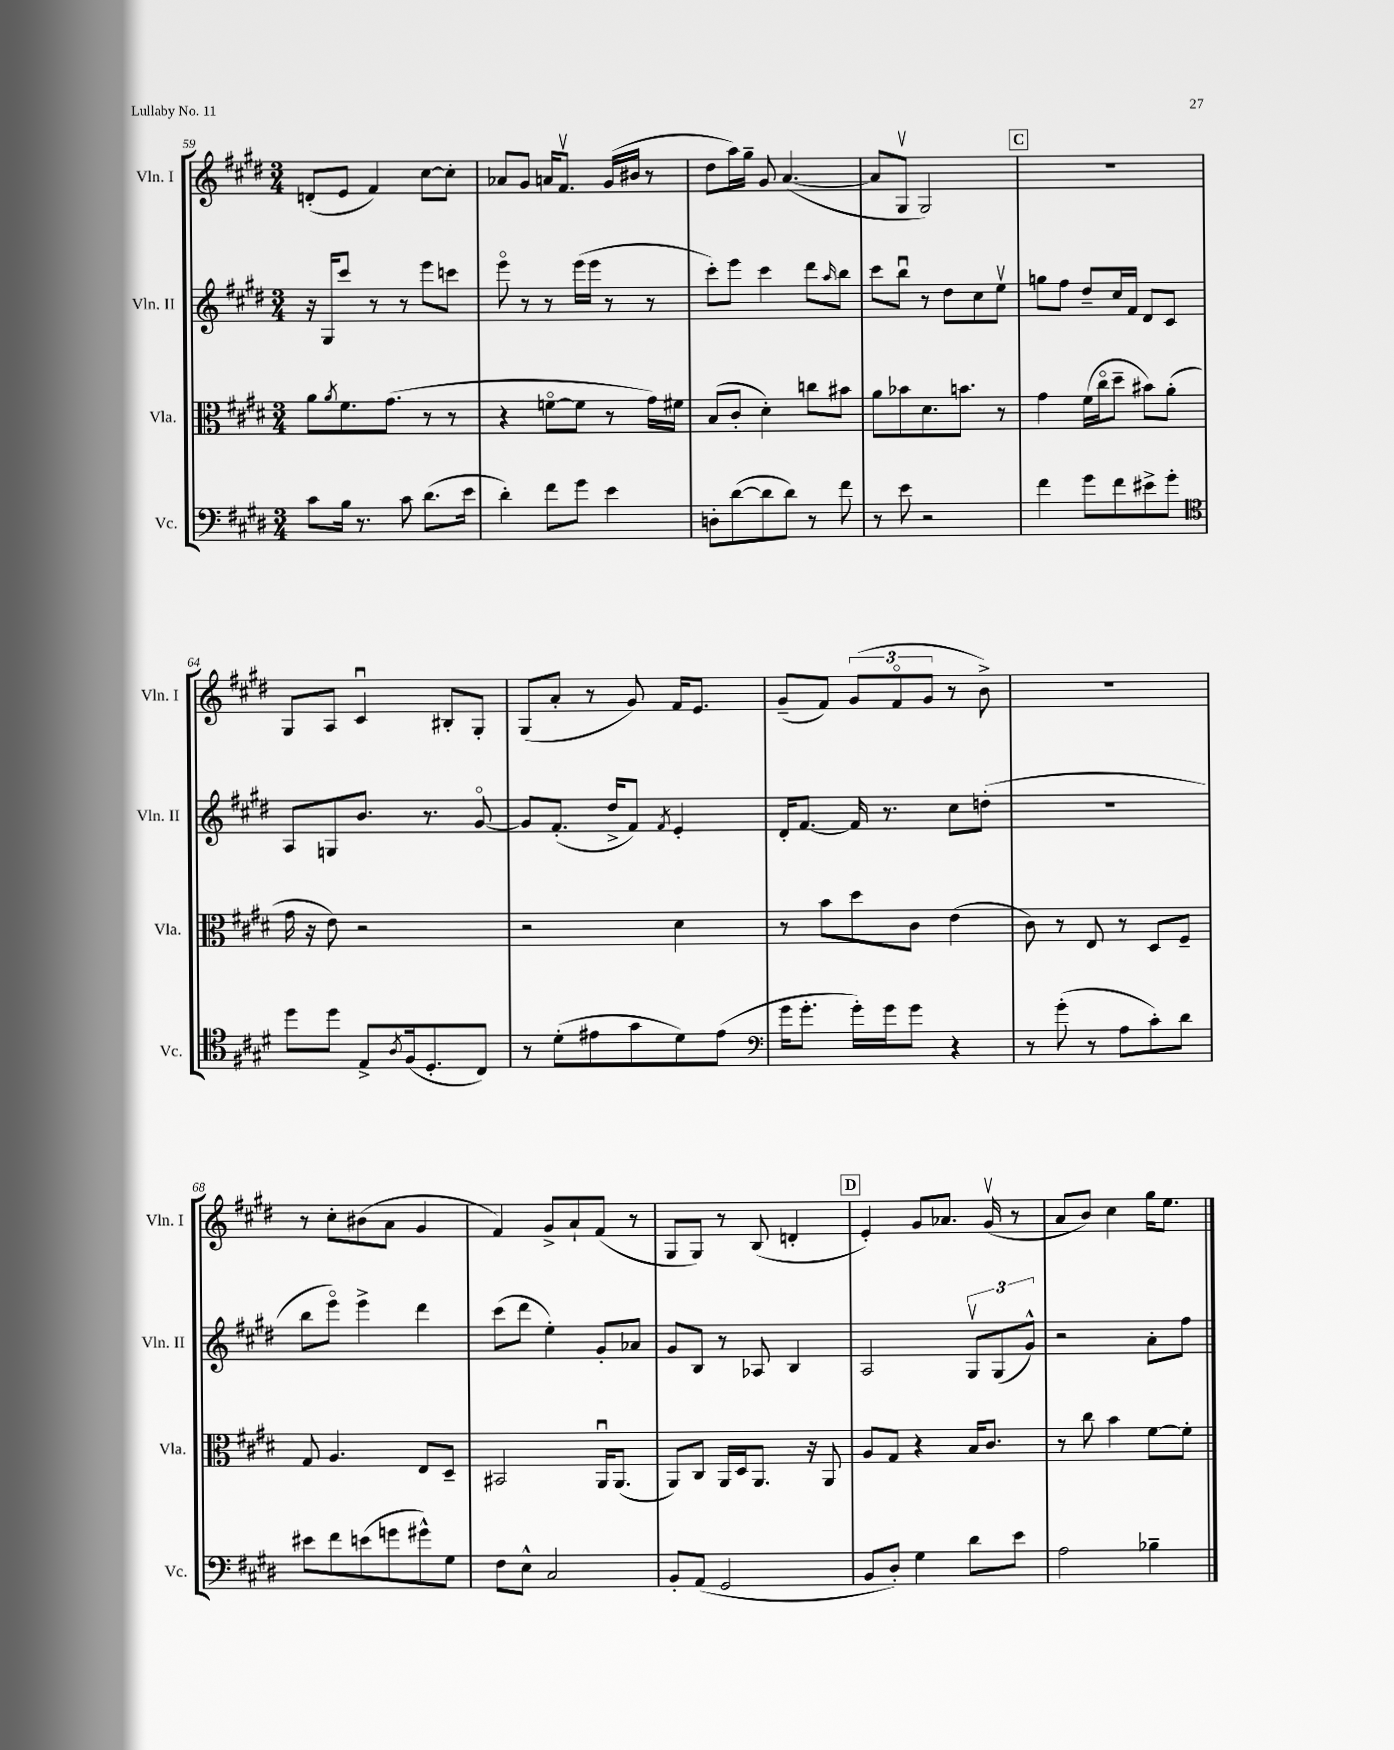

**kern	**kern	**kern	**kern
*staff4	*staff3	*staff2	*staff1
*clefF4	*clefC3	*clefG2	*clefG2
*k[f#c#g#d#]	*k[f#c#g#d#]	*k[f#c#g#d#]	*k[f#c#g#d#]
*M3/4	*M3/4	*M3/4	*M3/4
8c#	8a	16r	(8d'
.	.	16G#	.
.	8qa	.	.
16B	8.f#	8ccc#	8e
8.r	.	.	.
.	.	8r	4f#)
.	(8.g#	.	.
8c#	.	8r	.
(8.d#	8r	8eee	[8cc#
.	8r	8ccc	8cc#']
16e	.	.	.
=	=	=	=
4d#')	4r	8eeeo	8a-
.	.	8r	8g#
8f#	[8fo	8r	16a
.	.	.	8.f#v
8g#	8f]	(16eee	.
.	.	16eee	.
4e	8r	8r	(16g#
.	.	.	16b#
.	16g#)	8r	8r
.	16f#	.	.
=	=	=	=
8D'	(8B	8ccc#')	8dd#
([8d#	8c#'	8eee	16aa)
.	.	.	16gg#~
8d#]	4d#')	4ccc#	8g#
8d#)	.	.	([4.a
8r	8cc	8ddd#	.
.	.	16qqaa	.
8f#	8b#	8bb	.
=	=	=	=
8r	8a	8ccc#	8a]
8e	8b-	8bbu	8G#v
2r	8.d#	8r	2G#)
.	.	8dd#	.
.	8.b	.	.
.	.	8cc#	.
.	8r	8eev	.
=	=	=	=
4f#	4g#	8gg	2.r
.	.	8ff#	.
8g#	(16f#	8dd#~	.
.	16cc#o	.	.
8f#	8dd#~	16cc#	.
.	.	16f#	.
8e#^	8b#)	8d#	.
8g#'	(8a'	8c#	.
=	=	=	=
*clefC4	*	*	*
8dd#	16g#	8A	8G#
.	16r	.	.
8dd#	8e)	8G	8A
8E^	2r	8.b	4c#u
8qA	.	.	.
(16F#	.	.	.
8.D#'	.	8.r	.
.	.	.	8B#'
8C#)	.	[8g#o	8G#'
=	=	=	=
8r	2r	8g#]	(8G#
(8d#'	.	(8.f#'	8a'
8e#	.	.	8r
.	.	16dd#^	.
8g#	.	8f#)	8g#)
.	.	8qf#	.
8d#)	4d#	4e'	16f#
.	.	.	8.e
(8e#	.	.	.
=	=	=	=
*clefF4	*	*	*
16g#	8r	16d#'	(8g#~
8.g#'	.	[8.f#	.
.	8b	.	8f#)
16g#')	8dd#	16f#]	(12g#
16g#	.	8.r	.
.	.	.	12f#o
8g#	8c#	.	.
.	.	.	12g#
4r	(4e	8cc#	8r
.	.	(8dd'	8b^)
=	=	=	=
8r	8c#)	2.r	2.r
(8g#'	8r	.	.
8r	8E	.	.
8A	8r	.	.
8c#')	8D#	.	.
8d#	8F#~	.	.
=	=	=	=
8e#	8G#	8bb	8r
8f#	4.A	8eeeo)	8cc#'
(8e	.	4eee^	(8b#
8g	.	.	8a
8g#^^)	8E	4ddd#	4g#
8G#	8D#~	.	.
=	=	=	=
8F#	2BB#	(8ccc#	4f#)
8E^^	.	8ddd#	.
2C#	.	4ee')	8g#^
.	.	.	8a`
.	16AAu	8g#'	(8f#
.	(8.AA	.	.
.	.	8a-	8r
=	=	=	=
8BB'	8AA)	8g#	8G#
(8AA	8C#	8B	8G#)
2GG#	16AA	8r	8r
.	16D#	.	.
.	8.AA	8A-	(8B
.	.	4B	4d'
.	16r	.	.
.	8AA	.	.
=	=	=	=
8BB	8A	2A	4e')
8D#')	8G#	.	.
4G#	4r	.	8g#
.	.	.	8.a-
8d#	16B	12G#v	.
.	8.c#	.	(16g#v
.	.	(12G#	.
8e	.	.	8r
.	.	12g#^^)	.
=	=	=	=
2A	8r	2r	8a
.	8cc#	.	8b)
.	4b	.	4cc#
4B-~	[8f#	8a'	16gg#
.	.	.	8.ee
.	8f#']	8ff#	.
==	==	==	==
*-	*-	*-	*-
